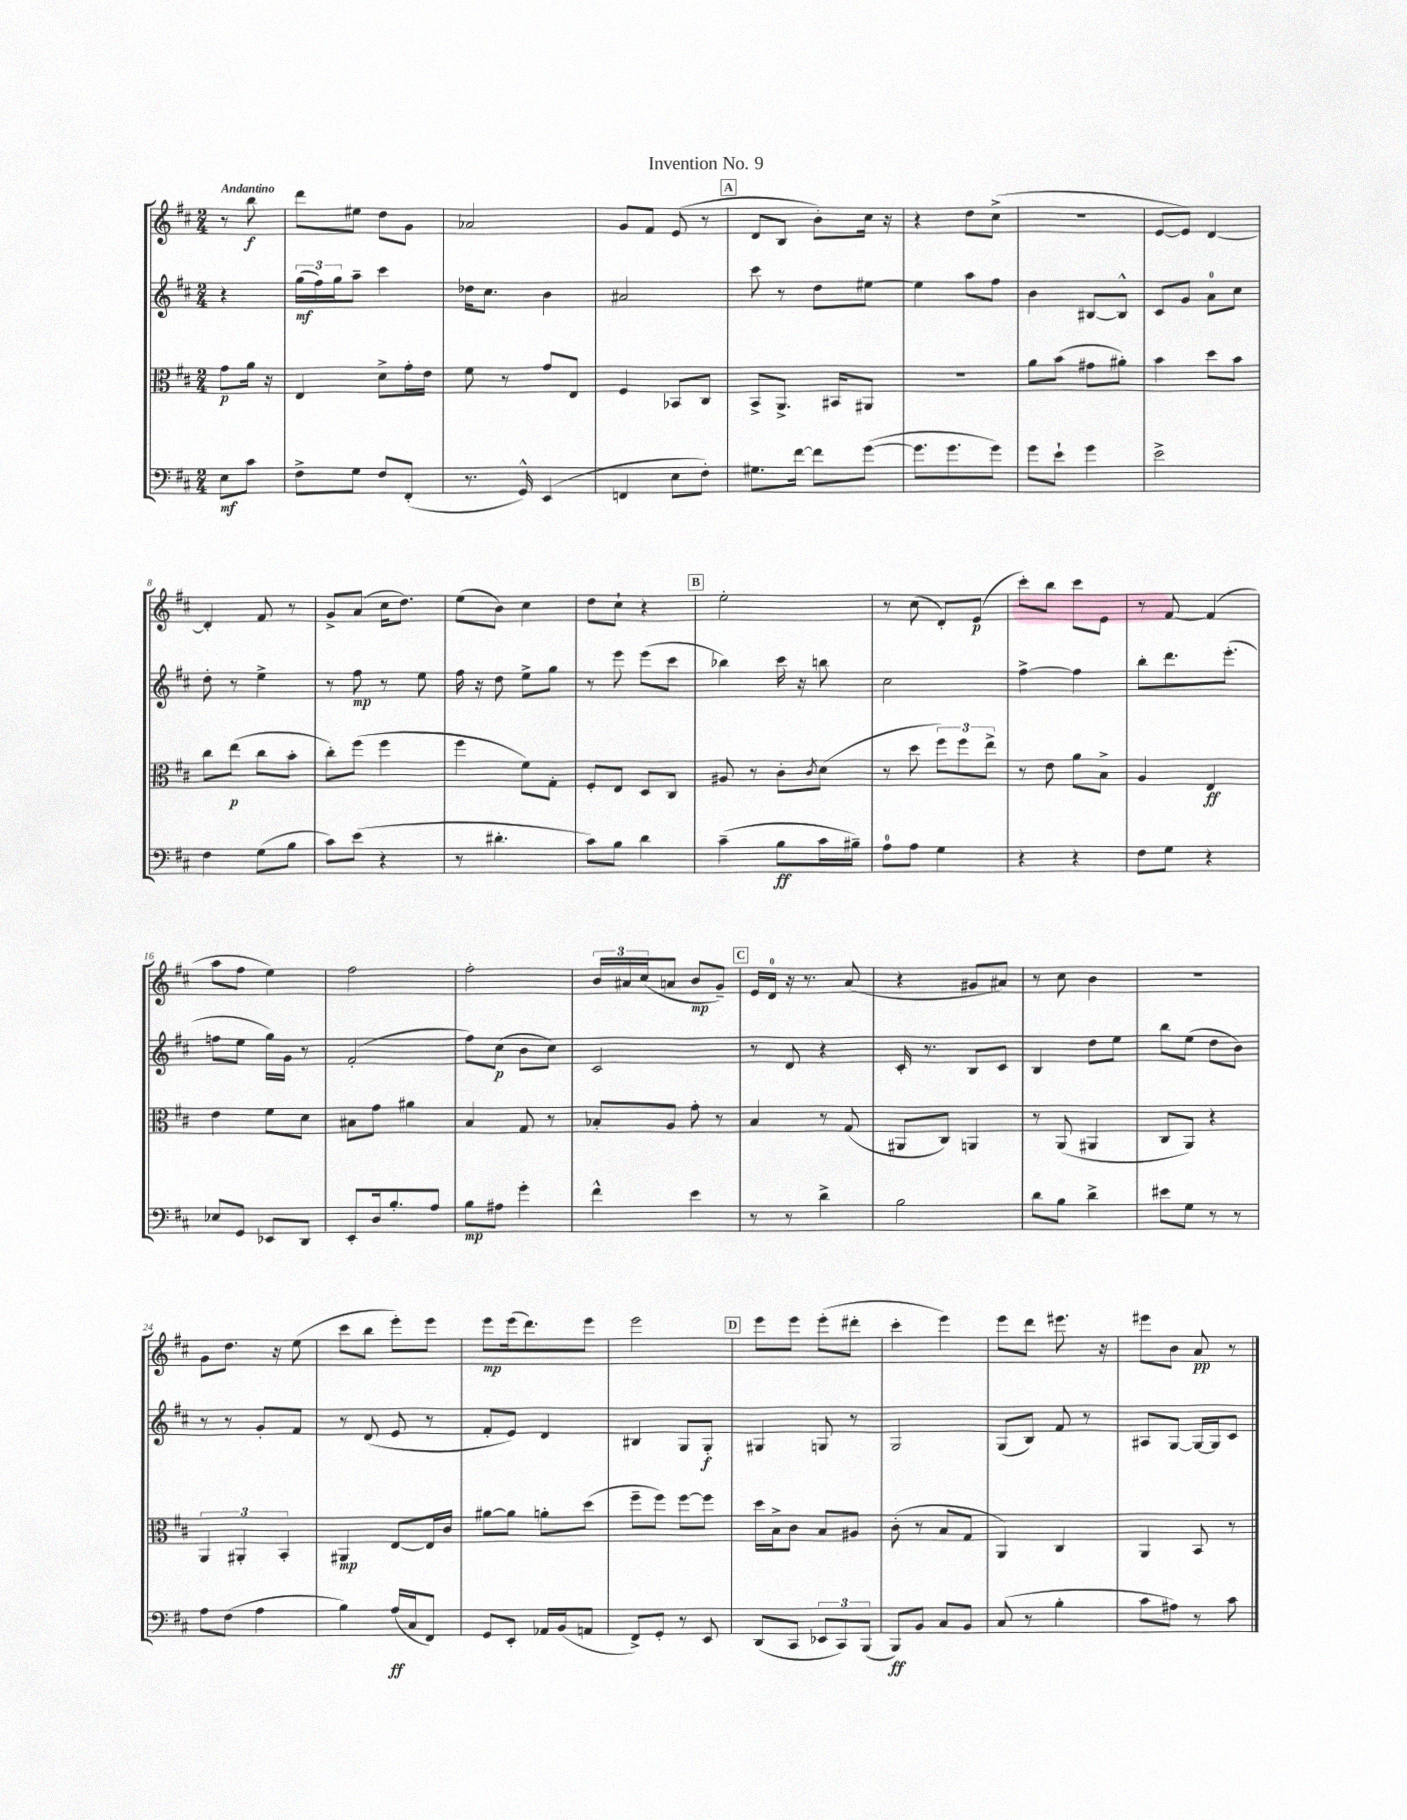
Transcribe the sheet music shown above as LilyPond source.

\header { title = "Invention No. 9" }
<<
\new StaffGroup <<
\new Staff = "s0" {
    \clef treble \key d \major \numericTimeSignature \time 2/4 \partial 4 \tempo "Andantino"
    r8 b''8\f |
    d'''8 eis''8 d''8 g'8 |
    aes'2 |
    g'8 fis'8 e'8( r8 |
    \mark \markup { \box "A" } d'8 b8 b'8-.) cis''16 r16 |
    r4 d''8 cis''8->( |
    R2 |
    e'8~ e'8) d'4~ |
    d'4-. fis'8 r8 |
    g'8-> a'8( cis''16 d''8.) |
    e''8( b'8) cis''4 |
    d''8 cis''8-! r4 |
    \mark \markup { \box "B" } e''2-. |
    r8 cis''8( d'8-.) e'8\p( |
    cis'''8-.) b''8 cis'''8 e'8 |
    r8 fis'8~ fis'4( |
    a''8 fis''8 e''4) |
    fis''2 |
    fis''2-. |
    \tuplet 3/2 { b'16 ais'16 cis''16( } a'8 b'8\mp g'8--) |
    \mark \markup { \box "C" } e'16 d'16-0 r16 r8. a'8( |
    r4 gis'8 ais'8) |
    r8 cis''8 b'4 |
    r2 |
    g'8 d''8. r16 e''8( |
    cis'''8 b''8 e'''8-.) e'''8 |
    e'''8\mp e'''16( d'''8.) e'''8 |
    e'''2 |
    \mark \markup { \box "D" } e'''8 e'''8 e'''8-.( dis'''8-. |
    cis'''4-. e'''4) |
    e'''8 d'''8 eis'''8. r16 |
    eis'''8 b'8 a'8\pp r8 \bar "|." |
}
\new Staff = "s1" {
    \clef treble \key d \major \numericTimeSignature \time 2/4 \partial 4
    r4 |
    \tuplet 3/2 { g''16\mf( fis''16) g''16 } a''8-- cis'''4 |
    des''16 cis''8. b'4 |
    ais'2 |
    \mark \markup { \box "A" } cis'''8 r8 d''8 eis''8~ |
    eis''4 a''8 fis''8 |
    b'4 bis8~ bis8-^ |
    cis'8 g'8 a'8-0 cis''8 |
    d''8-. r8 e''4-> |
    r8 fis''8\mp r8 e''8 |
    fis''16 r16 d''8 e''8-> g''8 |
    r8 e'''8 e'''8( cis'''8 |
    \mark \markup { \box "B" } bes''4) cis'''16 r16 b''8 |
    cis''2 |
    fis''4~-> fis''4 |
    b''8-. d'''8. e'''8.-.( |
    f''8 e''8 g''16) g'16 r8 |
    fis'2-.( |
    fis''8) cis''8\p( b'8 cis''8) |
    cis'2 |
    \mark \markup { \box "C" } r8 d'8 r4 |
    cis'16-. r8. b8 cis'8 |
    b4 d''8 e''8 |
    b''8 e''8( d''8 b'8) |
    r8 r8 g'8-. fis'8 |
    r8 d'8( e'8 r8 |
    fis'8-. e'8) d'4 |
    bis4 g8 g8-.\f |
    \mark \markup { \box "D" } gis4 g8 r8 |
    g2 |
    g8( b8) fis'8 r8 |
    ais8 g8~ g16~ g16 cis'8 \bar "|." |
}
\new Staff = "s2" {
    \clef alto \key d \major \numericTimeSignature \time 2/4 \partial 4
    g'8\p a'16 r16 |
    e4 d'8-> g'16-. e'16 |
    fis'8 r8 g'8 e8 |
    fis4 bes,8 cis8 |
    \mark \markup { \box "A" } b,8-> a,8.-> bis,16 ais,8 |
    R2 |
    a'8 b'8( gis'8 ais'8-.) |
    b'4 d''8 b'8 |
    cis''8 e''8\p( cis''8 b'8-. |
    cis''8-.) fis''8( fis''4 |
    fis''4 fis'8) g8-. |
    fis8-. e8 d8 cis8 |
    \mark \markup { \box "B" } ais8 r8 cis'8-. \acciaccatura { cis'8 } d'8( |
    r8 d''8 \tuplet 3/2 { fis''8) fis''8 e''8-> } |
    r8 e'8 a'8 b8-> |
    a4 e4\ff |
    e'4 fis'8 d'8 |
    bis8 g'8 ais'4 |
    b4 g8 r8 |
    bes8-. a8 g'8-. r8 |
    \mark \markup { \box "C" } b4 r8 g8( |
    ais,8 cis8) a,4 |
    r8 a,8( ais,4 |
    cis8 a,8) r4 |
    \tuplet 3/2 { a,4 ais,4-. b,4-. } |
    ais,4\mp e8~ e16 cis'16 |
    ais'8~ ais'8 a'8-. d''8( |
    fis''8-- fis''8) fis''8~ fis''8 |
    \mark \markup { \box "D" } d''16 b16-> cis'8 b8 ais8 |
    cis'8-.( r8 b8 g8 |
    a,4) cis4 |
    a,4 b,8 r8 \bar "|." |
}
\new Staff = "s3" {
    \clef bass \key d \major \numericTimeSignature \time 2/4 \partial 4
    e8\mf cis'8 |
    fis8-> g8 fis8 fis,8-.( |
    r8. g,16-^) e,4( |
    f,4 e8 fis8-.) |
    \mark \markup { \box "A" } gis8. fis'16~ fis'8 g'8~( |
    g'8. g'8. g'8) |
    g'8 e'8-! g'4 |
    e'2-> |
    fis4 g8( b8 |
    cis'8) e'8( r4 |
    r8 dis'4.-. |
    cis'8) b8 d'4 |
    \mark \markup { \box "B" } cis'4--( b8\ff cis'16 bis16--) |
    a8-0 a8 g4 |
    r4 r4 |
    fis8 g8 r4 |
    ees8 g,8 ees,8 d,8 |
    e,8-. d16 b8.-. a8 |
    b8\mp ais8 g'4-. |
    fis'4-^ e'4 |
    \mark \markup { \box "C" } r8 r8 d'4-> |
    b2 |
    d'8 b8 d'4-> |
    eis'8 g8 r8 r8 |
    a8 fis8( a4 |
    b4) a16\ff( cis16 fis,8) |
    g,8 e,8-. aes,16 b,16( a,8 |
    fis,8->) g,8-. r8 e,8 |
    \mark \markup { \box "D" } d,8( cis,8 \tuplet 3/2 { ees,8 cis,8) b,,8( } |
    b,,8\ff) b,8 cis8 b,8 |
    cis8( r8 b4-. |
    cis'8 ais8) r8 cis'8 \bar "|." |
}
>>
>>
